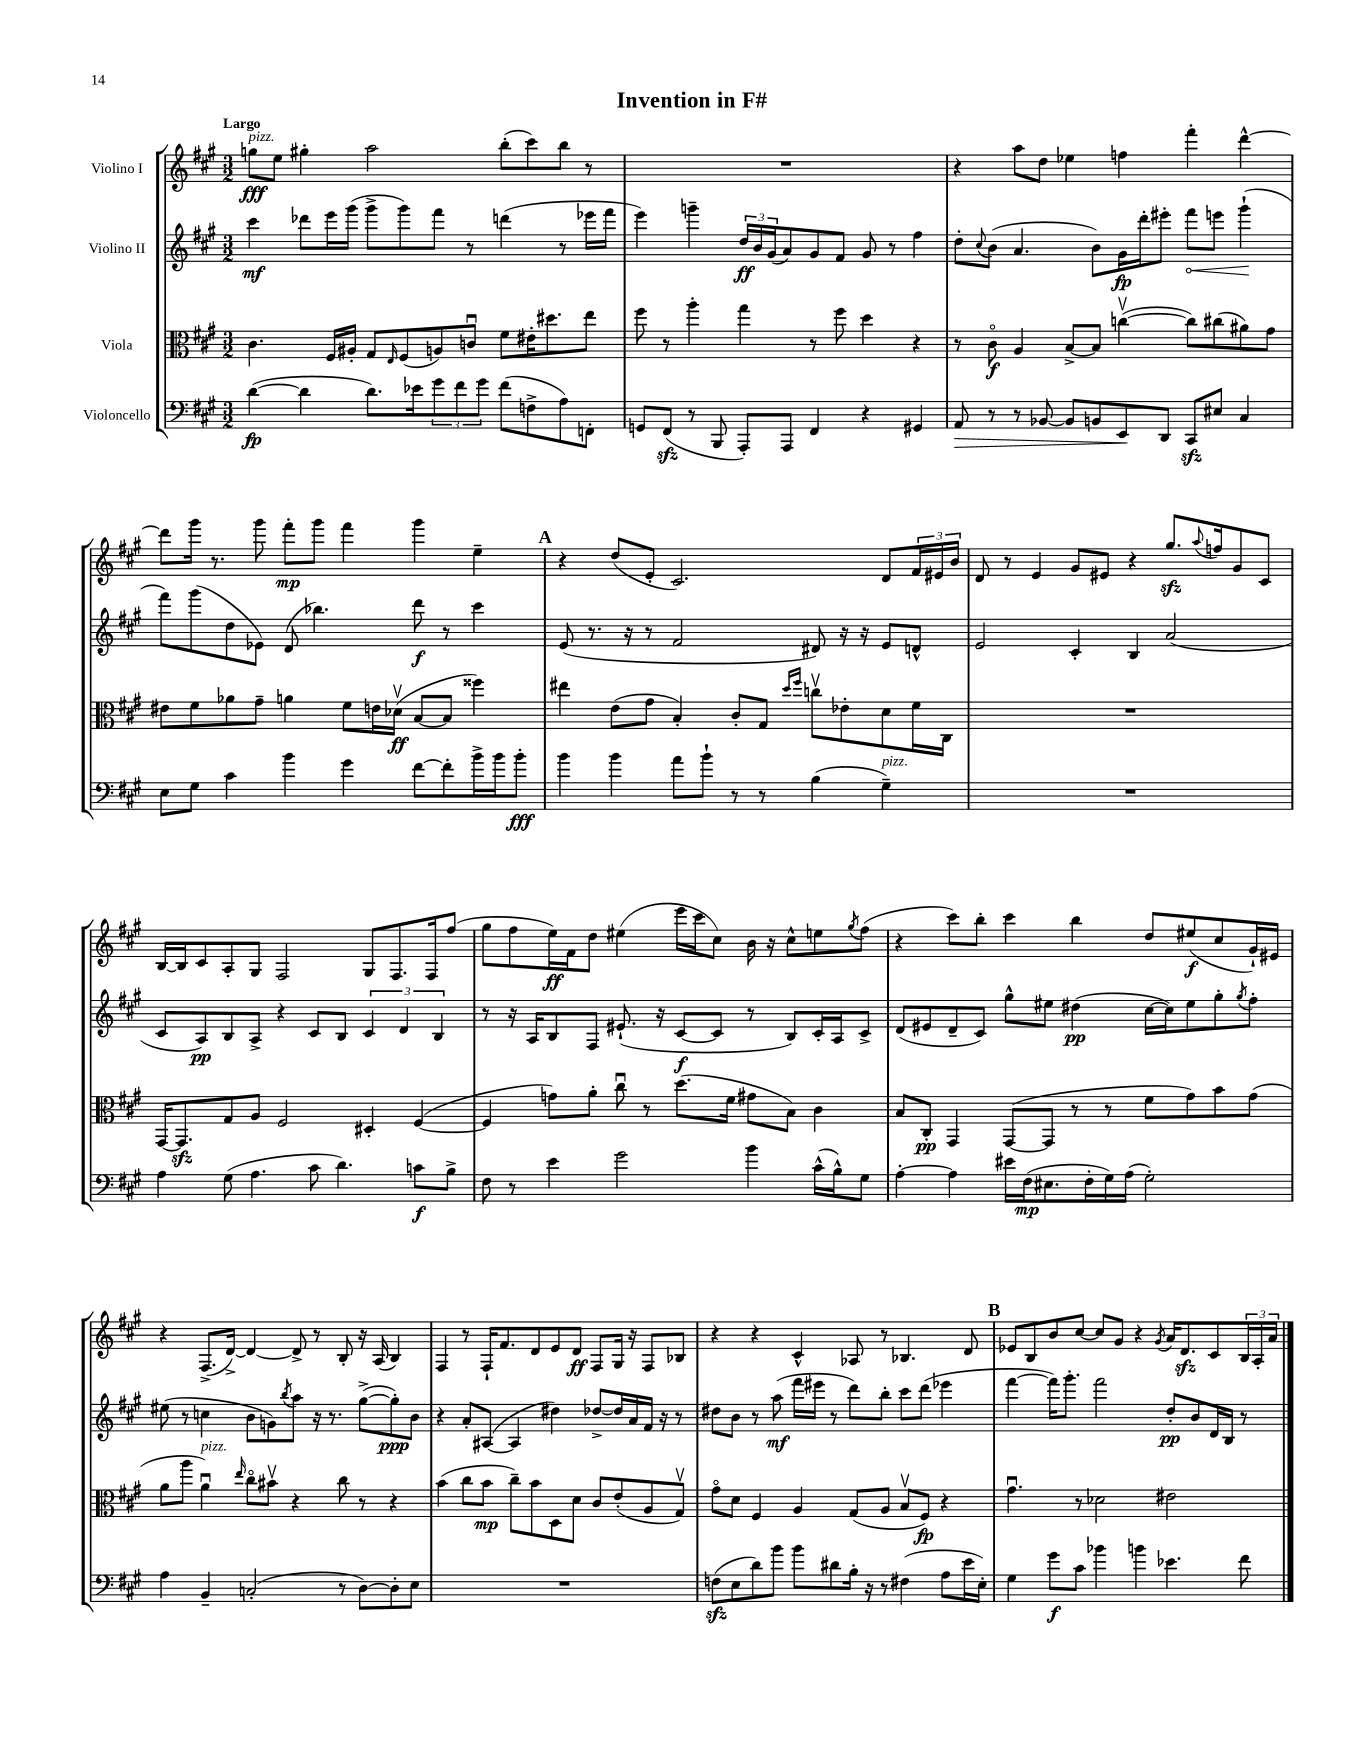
\header { title = "Invention in F#" }
<<
\new StaffGroup <<
\new Staff = "s0" \with { instrumentName = "Violino I" } {
    \clef treble \key a \major \numericTimeSignature \time 3/2 \tempo "Largo"
    g''8\fff^\markup { \italic "pizz." } e''8 gis''4-. a''2 b''8-.( cis'''8) b''8 r8 |
    R1. |
    r4 a''8 d''8 ees''4 f''4 fis'''4-. d'''4~-^ |
    d'''8 gis'''16 r8. gis'''8 fis'''8-.\mp gis'''8 fis'''4 gis'''4 e''4-- |
    \mark \markup { \bold "A" } r4 d''8( e'8-. cis'2.) d'8 \tuplet 3/2 { fis'16 eis'16 b'16 } |
    d'8 r8 e'4 gis'8 eis'8 r4 gis''8.\sfz \appoggiatura { a''8 } f''16 gis'8 cis'8 |
    b16~ b16 cis'8 a8-. gis8 fis2 gis8 fis8. fis16 fis''8( |
    gis''8 fis''8 e''16\ff) fis'16 d''8 eis''4( e'''16 cis'''16 cis''8) b'16 r16 cis''8-^ e''8 \acciaccatura { gis''8 } fis''8( |
    r4 cis'''8) b''8-. cis'''4 b''4 d''8 eis''8\f( cis''8 gis'16-!) eis'16 |
    r4 fis8.->( d'16~->) d'4~ d'8-> r8 b8-. r16 a16( b4) |
    fis4 r8 fis16-! fis'8. d'8 e'8 d'8\ff fis8 gis16 r16 fis8 bes8 |
    r4 r4 cis'4-^ aes8 r8 bes4. d'8 |
    \mark \markup { \bold "B" } ees'8 b8 b'8 cis''8~ cis''8 gis'8 r4 \acciaccatura { gis'8 } a'16 d'8.\sfz cis'8 \tuplet 3/2 { b16 a16-. a'16 } \bar "|." |
}
\new Staff = "s1" \with { instrumentName = "Violino II" } {
    \clef treble \key a \major \numericTimeSignature \time 3/2
    cis'''4\mf des'''8 e'''16 gis'''16( gis'''8-> gis'''8) fis'''8 r8 d'''4( r8 ees'''16 fis'''16 |
    e'''4) g'''4-- \tuplet 3/2 { d''16\ff b'16 gis'16( } a'8) gis'8 fis'8 gis'8 r8 fis''4 |
    d''8-. \appoggiatura { cis''8 } b'8( a'4. b'8) gis'16\fp d'''16-. eis'''8-. \once \override Hairpin.circled-tip = ##t fis'''8\< e'''8 gis'''4-!\!( |
    fis'''8) gis'''8( d''8 ees'8) d'8( bes''4.) d'''8\f r8 cis'''4 |
    \mark \markup { \bold "A" } e'8( r8. r16 r8 fis'2 dis'8) r16 r16 e'8 d'8-^ |
    e'2 cis'4-. b4 a'2( |
    cis'8 a8\pp) b8 a8-> r4 cis'8 b8 \tuplet 3/2 { cis'4 d'4 b4 } |
    r8 r16 a16 b8 fis8 eis'8.-!( r16 cis'8~\f cis'8 r8 b8) cis'16-. a16 cis'8-> |
    d'8( eis'8 d'8-- cis'8) gis''8-^ eis''8 dis''4\pp( cis''16~ cis''16) eis''8 gis''8-. \acciaccatura { gis''8 } fis''8-. |
    eis''8( r8 c''4 b'8 g'8) \acciaccatura { b''8 } a''8 r16 r8. gis''8~->( gis''8-.\ppp) b'8 |
    r4 a'8-. ais8~( ais4 dis''4) des''8~-> des''16 a'16 fis'16 r16 r8 |
    dis''8 b'8 r8 a''8\mf( fis'''16 eis'''16 r8 d'''8) b''8-. cis'''8 d'''8( ees'''4 |
    \mark \markup { \bold "B" } fis'''4~ fis'''16) gis'''8.-. fis'''2 d''8-.\pp b'8 d'16 b16 r8 \bar "|." |
}
\new Staff = "s2" \with { instrumentName = "Viola" } {
    \clef alto \key a \major \numericTimeSignature \time 3/2
    cis'4. fis16 ais16-. gis8 \grace { e16 } fis8( a8) c'8\downbow fis'8 eis'16-. dis''8. e''8 |
    fis''8 r8 a''4-. gis''4 r8 fis''8 d''4 r4 |
    r8 cis'8\flageolet\f a4 b8~-> b8 c''4~\upbow( c''8) cis''8( ais'8) gis'8 |
    eis'8 fis'8 aes'8 gis'8-- a'4 fis'8 e'16 des'16\upbow\ff( b8~ b8 fisis''4) |
    \mark \markup { \bold "A" } eis''4 e'8( gis'8 b4-.) cis'8-. gis8 \grace { d''16 fis''16 } c''8\upbow ees'8-. d'8 fis'16 cis16 |
    R1. |
    gis,16~ gis,8.\sfz gis8 a8 fis2 dis4-. fis4~( |
    fis4 g'8) a'8-. cis''8\downbow r8 d''8.( fis'16 gis'8 b8) cis'4 |
    b8 cis8-.\pp gis,4 gis,8~( gis,8 r8 r8 fis'8 gis'8) b'8 gis'8( |
    a'8 a''8 a'4\downbow^\markup { \italic "pizz." }) \grace { e''16 } cis''8\flageolet bis'8\upbow r4 cis''8 r8 r4 |
    b'4( cis''8 b'8\mp cis''8--) b'8 d8 d'8 cis'8 e'8-.( a8 gis8\upbow) |
    gis'8\flageolet d'8 fis4 a4 gis8( a8 b8\upbow fis8\fp) r4 |
    \mark \markup { \bold "B" } gis'4.\downbow r8 des'2 eis'2 \bar "|." |
}
\new Staff = "s3" \with { instrumentName = "Violoncello" } {
    \clef bass \key a \major \numericTimeSignature \time 3/2
    d'4~\fp( d'4 d'8.) ees'16 \tuplet 3/2 { gis'8 fis'8 gis'8 } fis'8( f8-> a8) f,8-. |
    g,8 fis,8\sfz( r8 b,,8 a,,8-.) a,,8 fis,4 r4 gis,4 |
    a,8\> r8 r8 bes,8~ bes,8 b,8 e,8\! d,8 cis,8\sfz eis8 cis4 |
    e8 gis8 cis'4 b'4 gis'4 fis'8~ fis'8-. b'16-> b'16 b'8-.\fff |
    \mark \markup { \bold "A" } b'4 b'4 a'8 b'8-! r8 r8 b4( gis4--^\markup { \italic "pizz." }) |
    R1. |
    a4 gis8( a4. cis'8 d'4.) c'8\f b8-> |
    fis8 r8 e'4 gis'2 b'4 cis'16-^( b16-^) gis8 |
    a4~-. a4 eis'16 fis16\mp( eis8. fis16-. gis16) a16( gis2-.) |
    a4 b,4-- c2-.( r8 d8~) d8-. e8 |
    R1. |
    f8\sfz( e8 d'8) b'8 b'8 dis'8 b16-. r16 r8 fis4( a8 e'16 e16-.) |
    \mark \markup { \bold "B" } gis4 gis'8\f cis'8 bes'4 b'4 ees'4. fis'8 \bar "|." |
}
>>
>>
\layout { \context { \Score \remove "Bar_number_engraver" } }
